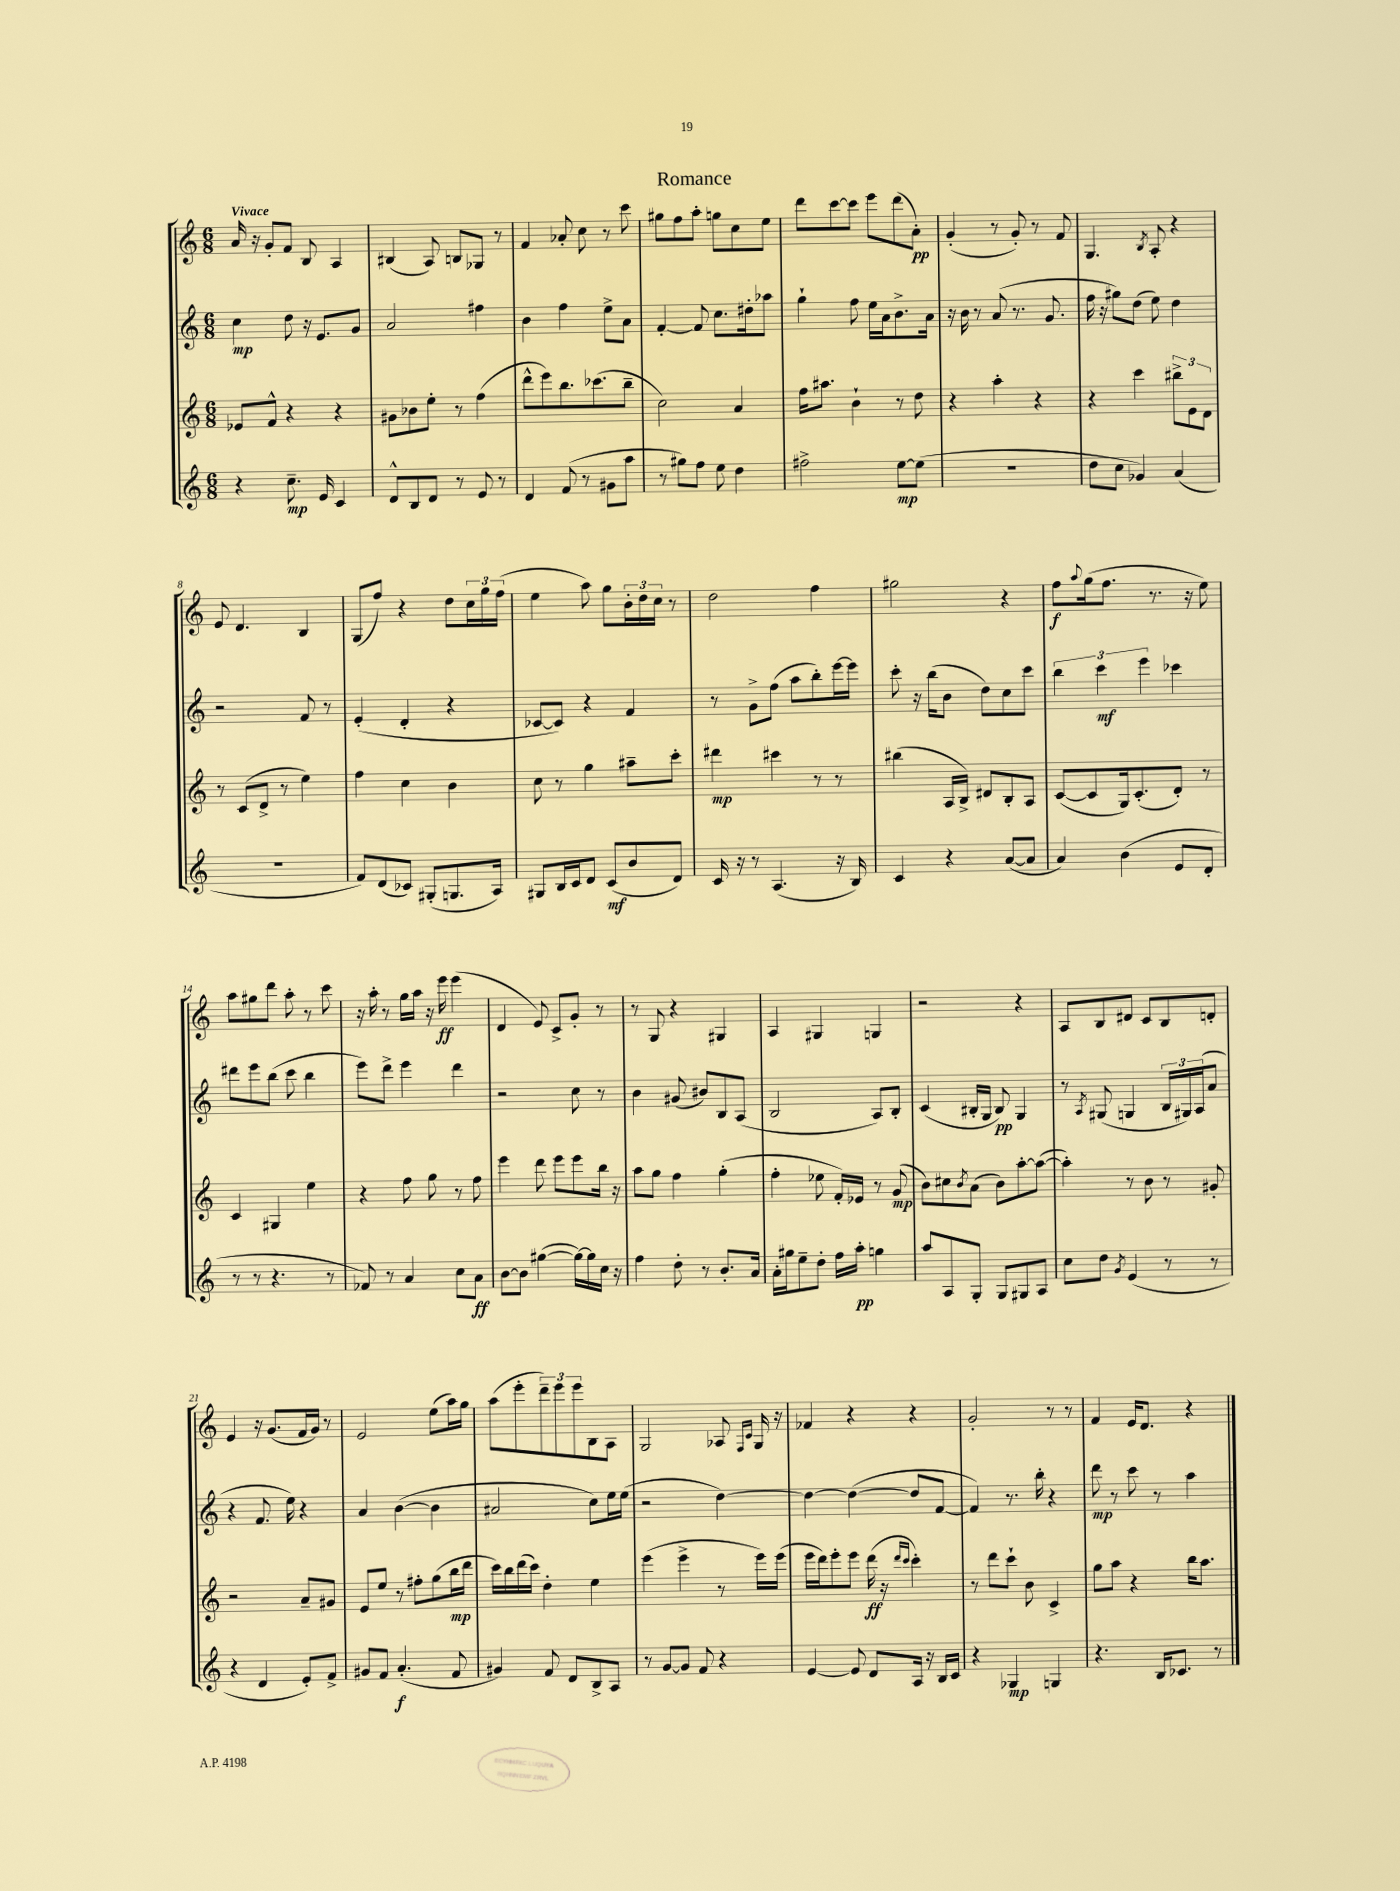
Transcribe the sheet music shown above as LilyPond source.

\header { title = "Romance" }
<<
\new StaffGroup <<
\new Staff = "s0" {
    \clef treble \key c \major \numericTimeSignature \time 6/8 \tempo "Vivace"
    a'16 r16 g'8-. f'8 b8 a4 |
    bis4( a8) b8 ges8 r8 |
    f'4 aes'8-. c''8 r8 c'''8 |
    gis''8 f''8 a''8-. g''8 c''8 e''8 |
    d'''8 c'''8~ c'''8 e'''8 d'''8( a'8-.\pp) |
    g'4-.( r8 g'8-.) r8 f'8 |
    g4. \acciaccatura { b8 } a8-. r4 |
    e'8 d'4. b4 |
    g8( f''8) r4 d''8 \tuplet 3/2 { c''16 g''16 f''16( } |
    e''4 a''8) g''8 \tuplet 3/2 { b'16-. d''16 c''16 } r8 |
    d''2 f''4 |
    gis''2 r4 |
    f''8\f \appoggiatura { a''8 } g''16( f''8. r8. r16 e''8) |
    a''8 gis''8 d'''8 a''8-. r8 c'''8 |
    r16 a''16-. r8 g''16 a''16 r16 e'''16\ff e'''4( |
    d'4 e'8) c'8-> g'8-. r8 |
    r8 g8 r4 gis4 |
    a4 gis4 g4 |
    r2 r4 |
    a8 b8 dis'8 c'8 b8 d'8-. |
    e'4 r16 g'8.( f'16 g'16) r8 |
    e'2 e''8( a''16) g''16 |
    a''8( e'''8-. \tuplet 3/2 { d'''8--) e'''8 e'''8 } b8 a8 |
    g2 aes8 \grace { f16 c'16 } g16 r16 |
    fes'4 r4 r4 |
    g'2-. r8 r8 |
    f'4 e'16 d'8. r4 \bar "|." |
}
\new Staff = "s1" {
    \clef treble \key c \major \numericTimeSignature \time 6/8
    c''4\mp d''8 r16 e'8. g'8 |
    a'2 fis''4 |
    b'4 f''4 e''8-> a'8 |
    f'4~-. f'8 c''8. dis''16-. aes''8 |
    g''4-! f''8 e''16 a'16 b'8.-> a'16 |
    r16 b'16 r8 a'8( r8. g'8. |
    f''16 r16 gis''8) d''8( e''8) d''4 |
    r2 f'8 r8 |
    e'4-.( d'4-. r4 |
    ces'8~ ces'8) r4 f'4 |
    r8 g'8-> f''8( a''8 b''8-.) e'''16~ e'''16 |
    c'''8-. r16 b''16( b'8 d''8) c''8 c'''8 |
    \tuplet 3/2 { b''4 c'''4\mf e'''4 } ces'''4 |
    dis'''8 e'''8 b''8( c'''8 b''4 |
    e'''8) d'''8-> e'''4 d'''4 |
    r2 c''8 r8 |
    b'4 gis'8( bis'8) b8 a8( |
    b2 a8) b8-. |
    c'4( bis16-. g16 bis8\pp) g4 |
    r8 \acciaccatura { a8 } gis8( g4 \tuplet 3/2 { b16 gis16) a16( } a'8 |
    r4 f'8. e''16) r4 |
    a'4 b'4~( b'4 |
    ais'2 c''8) e''16 e''16( |
    r2 d''4~) |
    d''4~ d''4~( d''8 f'8~ |
    f'4) r8. b''16-. r4 |
    d'''8\mp r8 c'''8 r8 a''4 \bar "|." |
}
\new Staff = "s2" {
    \clef treble \key c \major \numericTimeSignature \time 6/8
    ees'8 f'8-^ r4 r4 |
    gis'8 bes'8 e''8-. r8 f''4( |
    d'''8-^ e'''8) b''8. ces'''8.( b''8-- |
    c''2) a'4 |
    f''16 ais''8. b'4-! r8 d''8 |
    r4 a''4-. r4 |
    r4 c'''4 \tuplet 3/2 { bis''8-> e'8 d'8 } |
    r8 c'8( d'8-> r8 e''4) |
    f''4 c''4 b'4 |
    c''8 r8 g''4 ais''8-- c'''8-. |
    dis'''4\mp cis'''4 r8 r8 |
    bis''4( a16 b16->) dis'8 b8-. a8 |
    c'8~( c'8 g16) c'8.-.( d'8-.) r8 |
    c'4 gis4 e''4 |
    r4 f''8 g''8 r8 f''8 |
    e'''4 d'''8 e'''8 e'''8 b''16 r16 |
    a''8 g''8 f''4 g''4-.( |
    f''4-. ees''8 f'16-.) ees'16 r8 g'8\mp( |
    b'8) cis''8 \acciaccatura { b'8 } a'8( b'8) a''8~-. a''8~( |
    a''4-.) r8 b'8 r8 gis'8-. |
    r2 a'8-- gis'8 |
    e'8 e''8 r8 fis''8-. g''8( b''16\mp d'''16 |
    c'''16) b''16 d'''16( c'''16) d''4-. e''4 |
    e'''4( e'''4-> r8 e'''16) e'''16( |
    e'''16 d'''16) e'''8-. e'''8 d'''16\ff( r16 \grace { d'''16 c'''16 } c'''4-.) |
    r8 d'''8 c'''8-! b'8 c'4-> |
    g''8 a''8 r4 b''16 a''8. \bar "|." |
}
\new Staff = "s3" {
    \clef treble \key c \major \numericTimeSignature \time 6/8
    r4 c''8.--\mp e'16 c'4 |
    d'8-^ b8 d'8 r8 e'8 r8 |
    d'4 f'8( r8 gis'8 a''8 |
    r8 gis''8) f''8 e''8 d''4 |
    fis''2-> e''8~\mp e''8( |
    R2. |
    d''8 c''8 ges'4) a'4( |
    R2. |
    f'8) d'8( ces'8) gis8-.( g8. a16) |
    gis8 b16 c'16 d'8 c'8\mf( b'8 d'8) |
    c'16 r16 r8 a4.( r16 b16) |
    c'4 r4 a'8~( a'8 |
    a'4) b'4( e'8 d'8-. |
    r8 r8 r4. r8 |
    fes'8) r8 a'4 c''8 a'8\ff |
    b'8~ b'8 gis''4~( gis''16~) gis''16 c''16 r16 |
    f''4 d''8-. r8 b'8.-. a'16 |
    a'16-. gis''16 e''8-- d''8-. f''16 a''16-.\pp g''4 |
    a''8 a8 g8-. g8 gis8 a8 |
    c''8 d''8 \acciaccatura { g'8 } e'4( r8 r8 |
    r4 d'4 e'8-.) f'8-> |
    gis'8 f'8 a'4.-.\f( f'8 |
    gis'4) f'8 d'8 b8-> a8 |
    r8 g'8~ g'8 f'8 r4 |
    e'4~ e'8 d'8 a16 r16 b16 c'16 |
    r4 ges4\mp g4 |
    r4. b16 ces'8. r8 \bar "|." |
}
>>
>>
